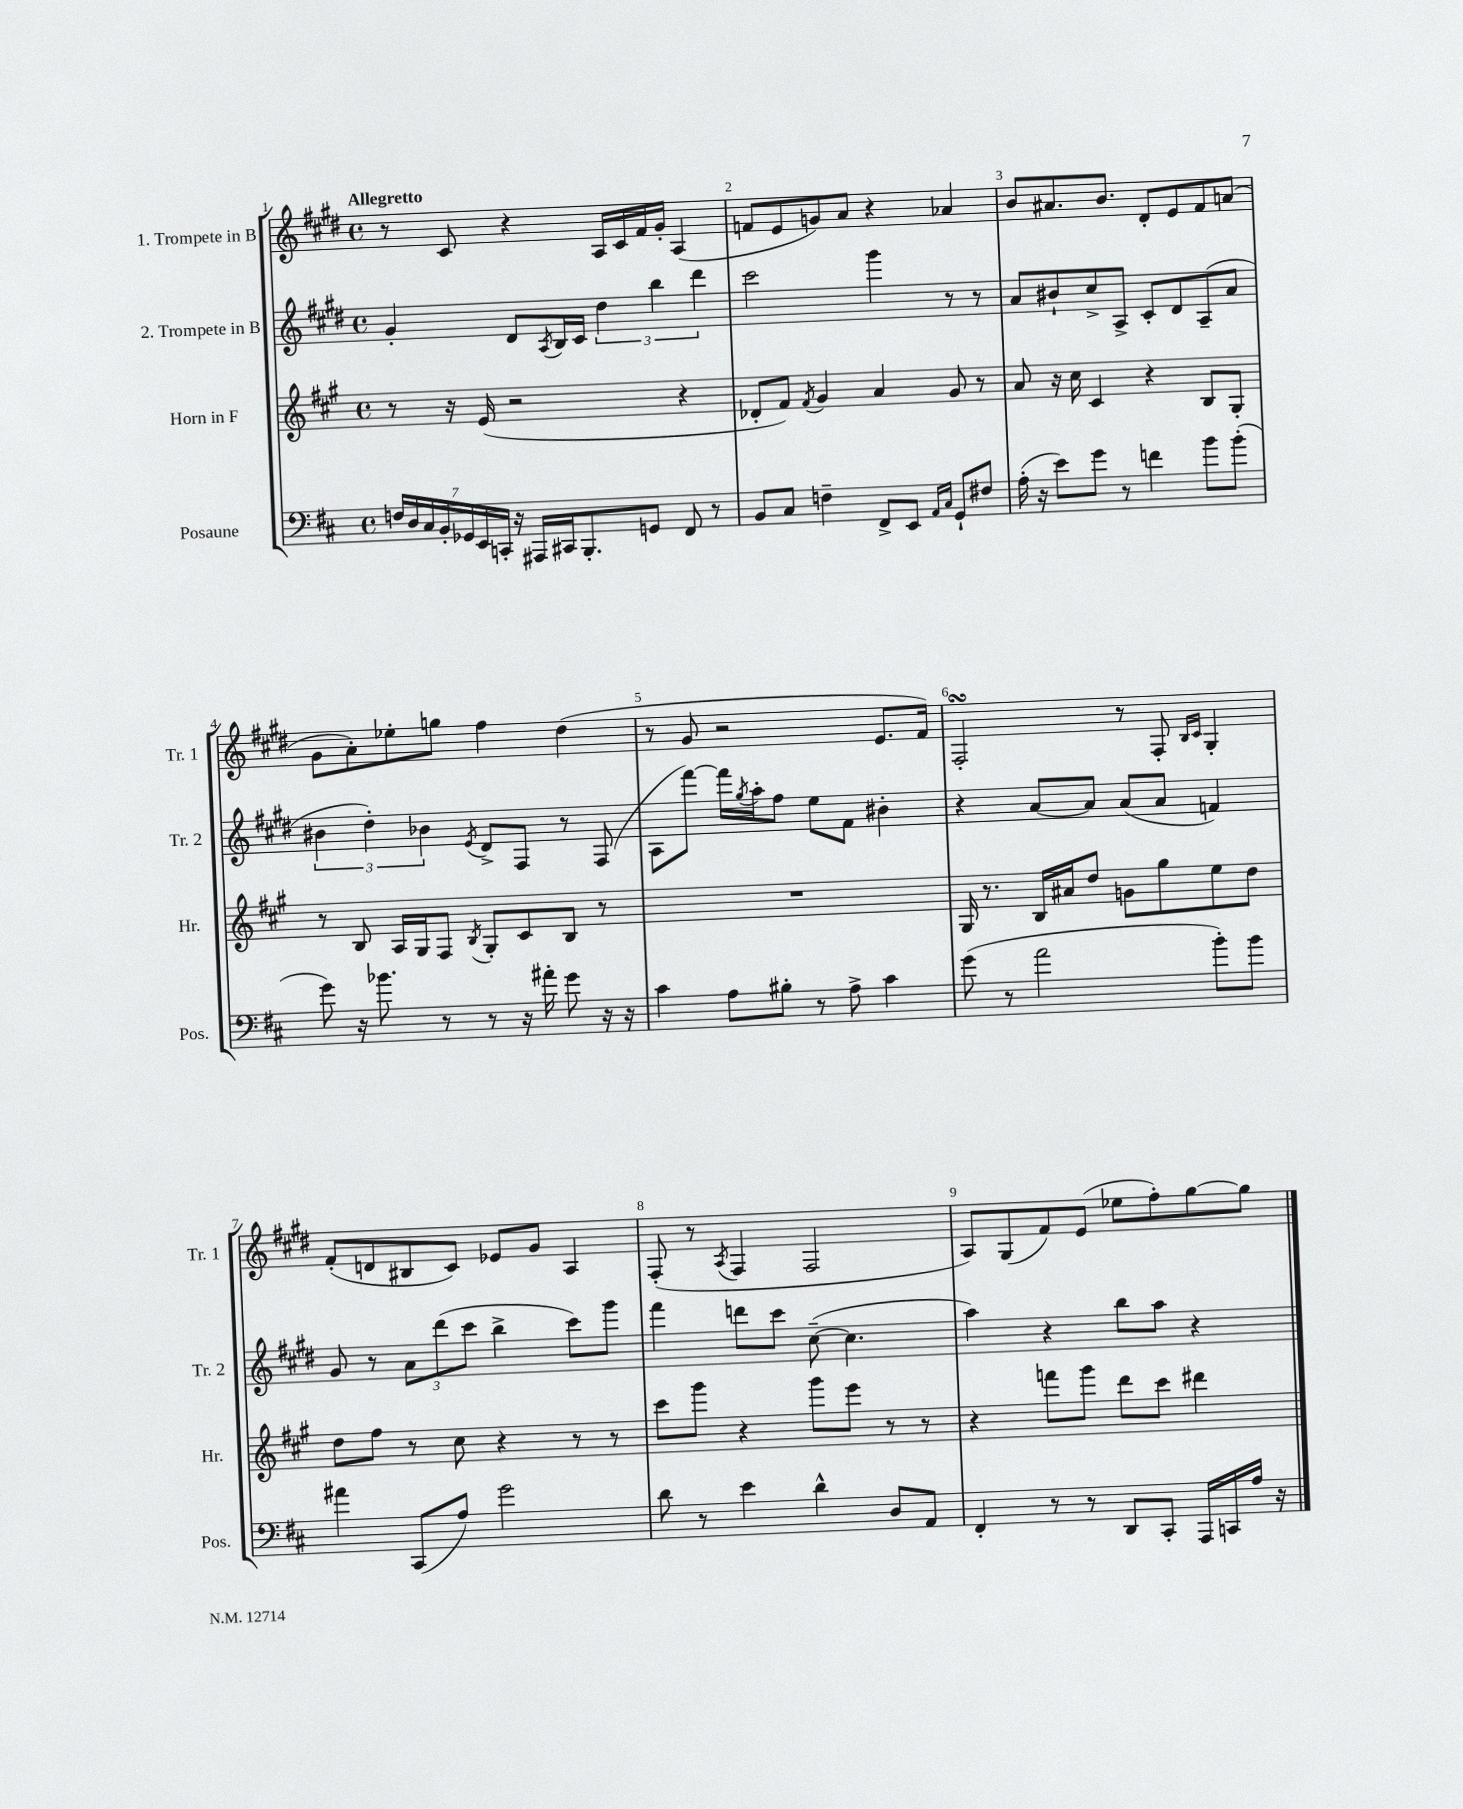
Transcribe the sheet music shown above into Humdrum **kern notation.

**kern	**kern	**kern	**kern
*part4	*part3	*part2	*part1
*staff4	*staff3	*staff2	*staff1
*I"Posaune	*I"Horn in F	*I"2. Trompete in B	*I"1. Trompete in B
*I'Pos.	*I'Hr.	*I'Tr. 2	*I'Tr. 1
*clefF4	*clefG2	*clefG2	*clefG2
*k[f#c#]	*k[f#c#g#]	*k[f#c#g#d#]	*k[f#c#g#d#]
*M4/4	*M4/4	*M4/4	*M4/4
*met(c)	*met(c)	*met(c)	*met(c)
=1	=1	=1	=1
!	!	!	!LO:TX:a:B:t=Allegretto
28Fn/LL	8r	4g#'/	8r
28D/	.	.	.
28C#/	.	.	.
28BB'/	.	.	.
.	16r	.	8c#/
28GG-X/	.	.	.
28EE/	.	.	.
.	(16e/	.	.
28CCn'/JJ	.	.	.
16r	2r	8d#/L	4r
16AAA#X/LL	.	.	.
.	.	8qA/	.
16CC#X/J	.	16B/L	.
8.BBB'/	.	16c#/JJ	.
.	.	6dd#\	16A/LL
.	.	.	16c#/
8GGn/J	.	.	16f#/
.	.	6bb\	.
.	.	.	16g#'/JJ
8FF#/	4r	.	(4A/
.	.	6ddd#\	.
8r	.	.	.
=2	=2	=2	=2
8BB/L	8d-X'/L	2ccc#\	8fn/L
8C#/J	8f#/J)	.	8e/
.	8qf#/	.	.
4Fn~\	4g#/	.	8gn/)
.	.	.	8a/J
8FF#^/L	4a/	4ggg#\	4r
8EE/J	.	.	.
16qqAA/LL	.	.	.
16qqC#/JJ	.	.	.
8GG`/L	8g#/	8r	4a-X/
8F#X/J	8r	8r	.
=3	=3	=3	=3
(16A'\	8a/	8a/L	8b/L
16r	.	.	.
8e\L)	16r	8b#X`/	8.a#X/
.	16cc#\	.	.
8g\J	4c#/	8cc#^/	.
.	.	.	8.b/J
8r	.	8A^/J	.
4fn\	4r	8c#'/L	8d#'/L
.	.	8d#/	8e/
8b\L	8B/L	(8A~/	8f#/
(8b'\J	8G#'/J	8a/J	(8an/J
!!LO:LB:g=z
=4	=4	=4	=4
8g\)	8r	6b#X\	8g#\L
16r	8B/	.	8a'\)
.	.	6dd#'\)	.
8.b-X\	.	.	.
.	16A/LL	.	8ee-X'\
.	16G#/J	.	.
.	.	6b-X\	.
8r	8F#/J	.	8ggn\J
.	8qB/	8qe/	.
8r	8G#'/L	8d#^/L	4ff#\
16r	8c#/	8F#/J	.
16a#X'\	.	.	.
8g\	8B/J	8r	(4dd#\
16r	8r	(8F#/	.
16r	.	.	.
=5	=5	=5	=5
4c#\	1r	8A\L	8r
.	.	[8fff#\J)	8g#/
8A\L	.	16fff#\LL]	2r
.	.	8qgg#/	.
.	.	16aa'\J	.
8B#X'\J	.	8ff#\J	.
8r	.	8ee\L	.
8A^\	.	8f#\J	.
4c#\	.	4b#X'\	8.e/L
.	.	.	16f#/Jk)
=6	=6	=6	=6
(8g\	16G#/	4r	2F#sSSS'/
.	8.r	.	.
8r	.	.	.
2a\	16B/LL	[8a/L	.
.	16a#X/J	.	.
.	8dd/J	8a/J]	.
.	8gn\L	(8a/L	8r
.	8gg#\	8a/J	8F#'/
.	.	.	16qqB/LL
.	.	.	16qqc#/JJ
8b'\L)	8ee\	4fn/)	4G#'/
8b\J	8dd\J	.	.
!!LO:LB:g=z
=7	=7	=7	=7
4a#X\	8dd\L	8g#/	(8f#'/L
.	8ff#\J	8r	8dn/
(8CC#/L	8r	12a\L	8B#X/
.	.	(12ddd#\	.
8A/J)	8cc#\	.	8c#/J)
.	.	12ccc#\J	.
2g\	4r	4bb^\	8e-X/L
.	.	.	8g#/J
.	8r	8ccc#\L)	4A/
.	8r	8ggg#\J	.
=8	=8	=8	=8
8d\	8ccc#\L	4fff#\	(8F#'/
8r	8ggg#\J	.	8r
.	.	.	8qA/
4e\	4r	8dddn\L	4F#/
.	.	8ccc#\J	.
4d^^\	8ggg#\L	([8cc#~\	2F#/
.	8eee\J	4.cc#\]	.
8D/L	8r	.	.
8AA/J	8r	.	.
=9	=9	=9	=9
4FF#'/	4r	4aa\)	8A/L)
.	.	.	(8G#/
8r	8fffn\L	4r	8f#/)
8r	8ggg#\J	.	(8e/J
8DD/L	8ddd\L	8bb\L	8ee-X\L
8CC#'/J	8ccc#\J	8aa\J	8ff#'\)
16AAA/LL	4ddd#X\	4r	[8gg#\
16CCn/	.	.	.
16A/JJ	.	.	8gg#\J]
16r	.	.	.
==	==	==	==
*-	*-	*-	*-
